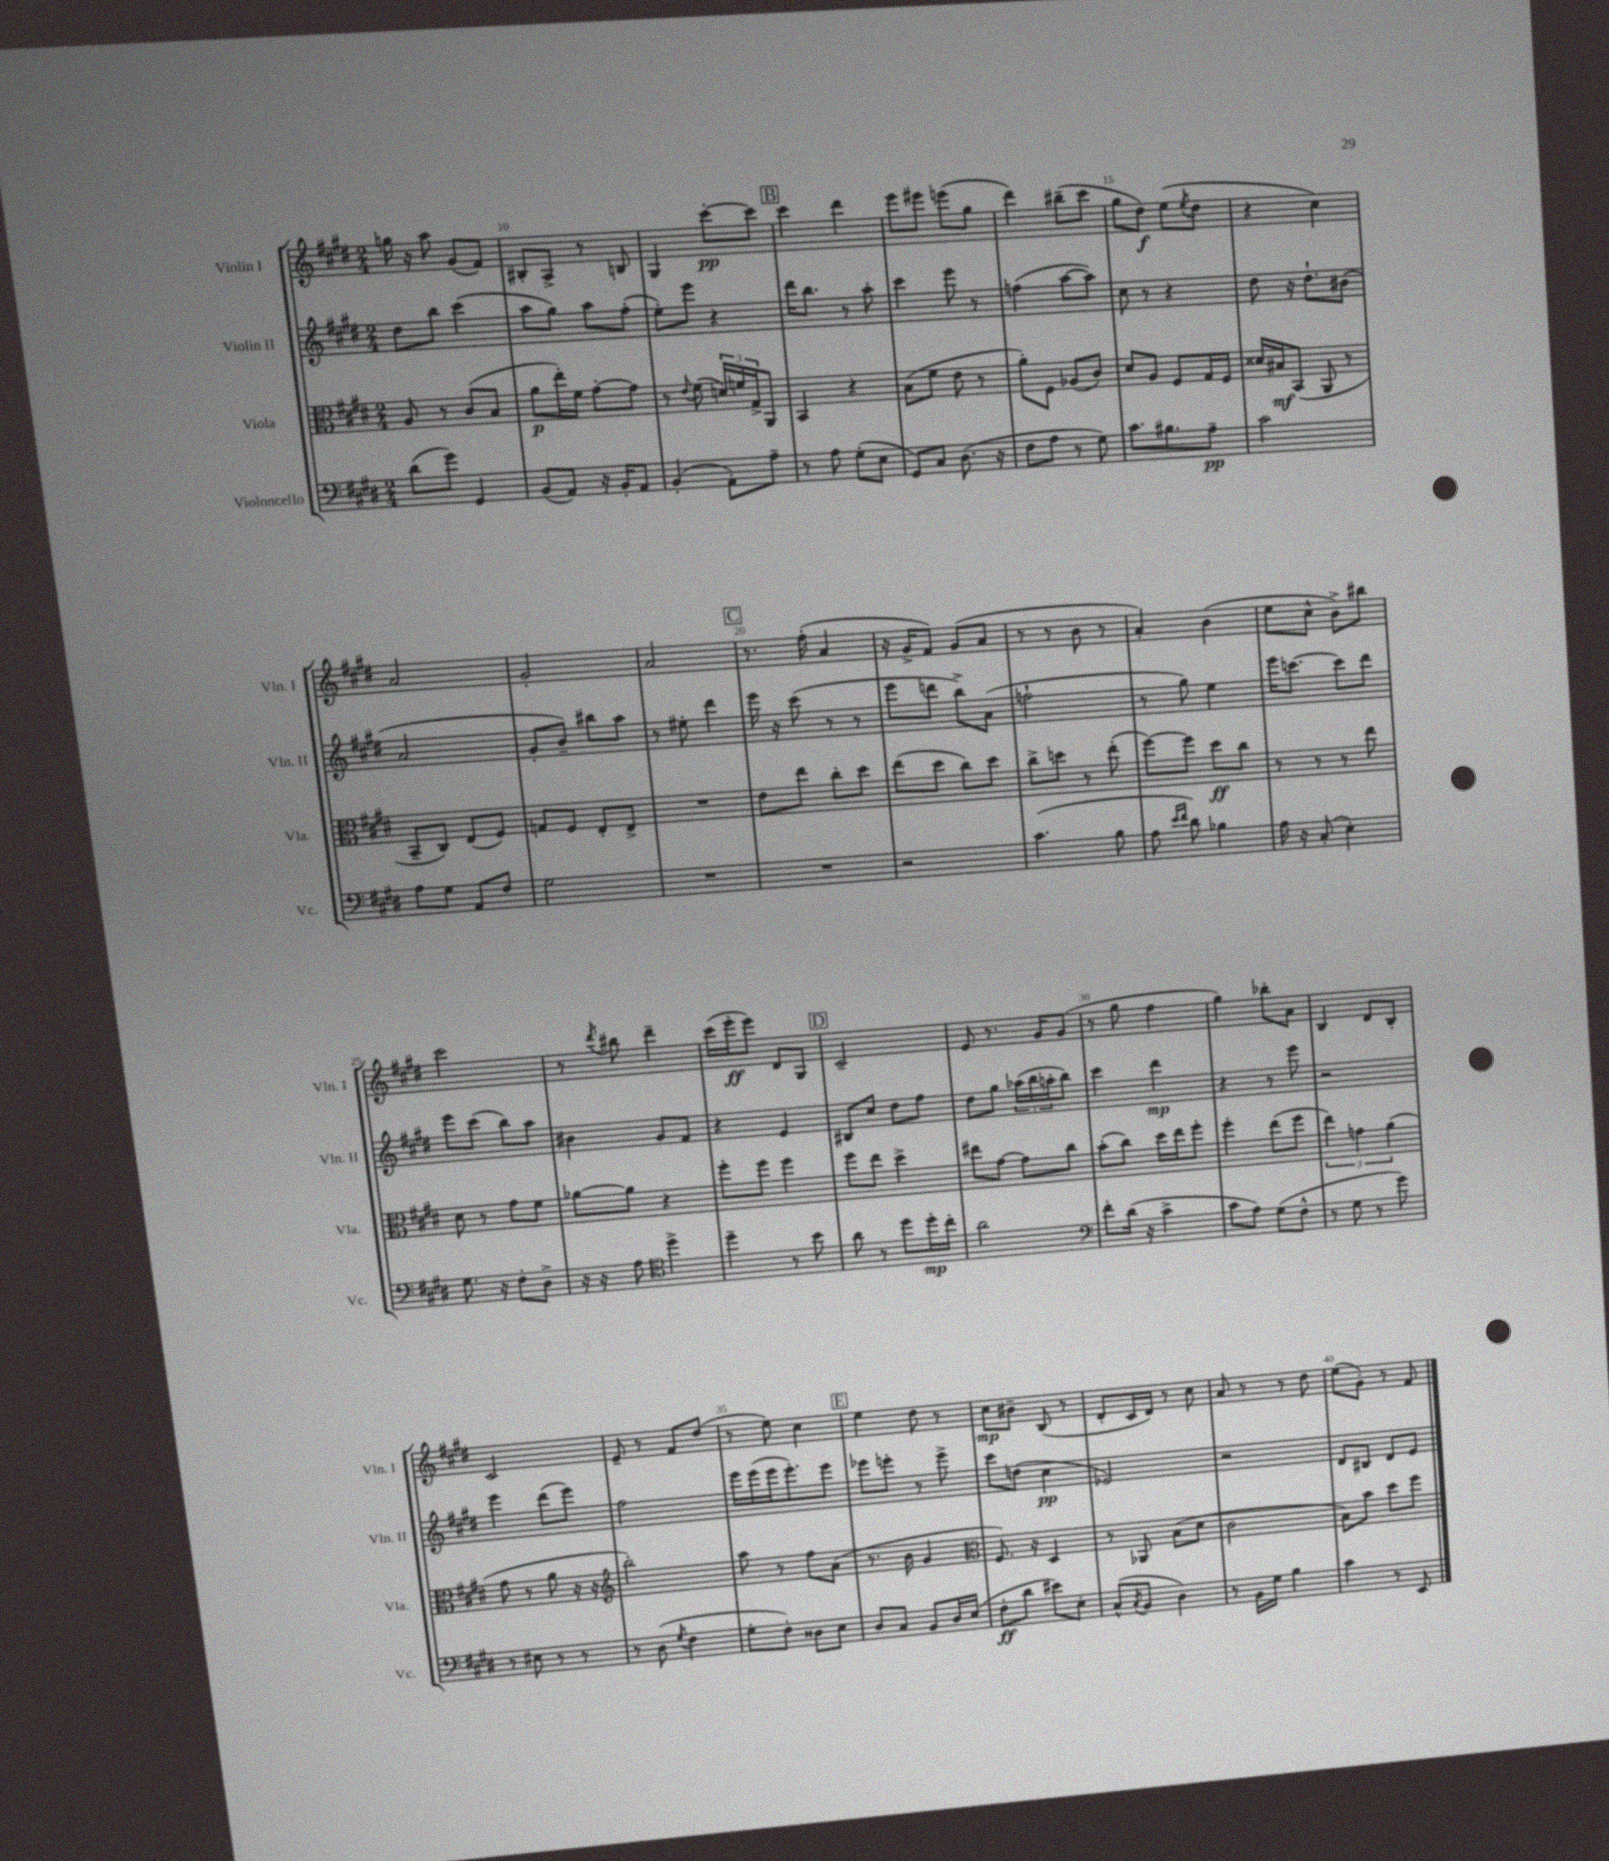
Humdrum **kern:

**kern	**kern	**kern	**kern
*staff4	*staff3	*staff2	*staff1
*clefF4	*clefC3	*clefG2	*clefG2
*k[f#c#g#d#]	*k[f#c#g#d#]	*k[f#c#g#d#]	*k[f#c#g#d#]
*M2/4	*M2/4	*M2/4	*M2/4
(8d#	8A	8dd#	16gg
.	.	.	16r
8g#)	8r	8bb	8aa
4GG#	(8c#	(4ccc#	(8g#
.	8B	.	8f#)
=	=	=	=
(8BB	8a	8aa	8B#'
8AA)	16ee')	8gg#)	8A^
.	16f#	.	.
16r	[8g#'	8aa	8r
16BB'	.	.	.
8AA	8g#]	(8ff#'	8B
=	=	=	=
(4BB'	8r	8ee')	4G#
.	8qqe	.	.
.	(8f#	8eee	.
8AA')	24d)	4r	[8ccc#'
.	24f	.	.
.	24G#^	.	.
8A~	8AA	.	8ccc#]
=	=	=	=
8r	4BB	16ddd#	4ccc#
.	.	8.bb	.
8A	.	.	.
(8G#'	4r	8r	4ddd#
8E	.	8aa'	.
=	=	=	=
8GG#)	(8B	4ccc#	8eee
8C#	8f#	.	8eee#
(8.D#	8e	8eee	(8eee
.	8r	8r	8gg#
16r	.	.	.
=	=	=	=
8F#	8a')	(4ff	4ddd#)
8A	8F#	.	.
8r	(8A-	[8aa	(8bb#~
8G#)	8c#)	8aa])	8ccc#
=	=	=	=
8.c#	8d#	8cc#	8gg#
.	8A	8r	8dd#)
8.B#	.	.	.
.	8F#	4r	(8ee
.	.	.	8qee
8A~	16G#	.	8dd#
.	16F#	.	.
=	=	=	=
2c#	16d##	8dd#	4r
.	16B#	.	.
.	(8BB	16r	.
.	.	8.dd#`	.
.	8AA	.	4cc#)
.	8r	(8b#	.
=	=	=	=
8A	8BB~	2a	2a
8G#	8C#)	.	.
8AA	(8E	.	.
8F#	8F#)	.	.
=	=	=	=
2G#	8G	8g#'	2g#'
.	8F#	8b~)	.
.	8E'	8bb#	.
.	8E^	8aa	.
=	=	=	=
2r	2r	8r	2a
.	.	8ee#'	.
.	.	4ddd#	.
=	=	=	=
2r	8e	16eee	8.r
.	.	16r	.
.	8ee	(8ccc#	.
.	.	.	(16ff#'
.	8cc#'	8r	4a
.	8dd#	8r	.
=	=	=	=
2r	(8ee	8eee	16r
.	.	.	16g#^
.	8dd#	8ddd	8f#)
.	8cc#)	8bb^)	(8g#
.	8dd#	(8a	8a
=	=	=	=
(4.c#	8cc#^	2ff`	8r
.	8dd	.	8r
.	8r	.	8b
8B	(8ee'	.	8r
=	=	=	=
8A	[8ff#)	8r	4a')
16qqe	.	.	.
16qqf#	.	.	.
8d#)	8ff#]	8gg#)	.
4B-	8dd#	4ee	(4b
.	8cc#	.	.
=	=	=	=
16A	8r	16eee	8ee
16r	.	[8.ccc	.
(8C#'	8r	.	8cc#^^
4E')	8r	8ccc]	8b^)
.	8ee	8ddd#	8bb#
=	=	=	=
8.G#	8d#	8eee	2ccc#
.	8r	(8ccc#	.
16r	.	.	.
8F#'	8g#	8bb)	.
8D#^	8f#	8aa	.
=	=	=	=
16r	[8a-	4b#	8r
16r	.	.	.
.	.	.	8qddd#
8A	8a-]	.	8bb#
*clefC4	*	*	*
4dd#^	4r	8g#	4ddd#~
.	.	8f#	.
=	=	=	=
4dd#~	8ff#'	4r	(16ccc#
.	.	.	16eee'
.	8ff#	.	8eee)
8r	4ff#	4e	8d#
8b	.	.	8G#
=	=	=	=
8a	8ff#	8B#	2c#~
8r	8ee	8cc#	.
8dd#	4dd#^	8dd#	.
16dd#'	.	8ff#	.
16cc#'	.	.	.
=	=	=	=
2a	8ee#	8dd#	8e
.	[8g#	8gg#	8.r
.	8g#]	(24aa-	.
.	.	24bb	.
.	.	.	16g#
.	.	24aa'	.
.	8cc#	8bb)	(8g#
=	=	=	=
*clefF4	*	*	*
8f#'	(8b'	4ccc#	8r
(16d#	8cc#)	.	8gg#
16r	.	.	.
4c#^	16dd#	4ddd#	4ff#
.	16ee	.	.
.	8ff#'	.	.
=	=	=	=
8c#	4ff#'	4r	4gg#)
8A)	.	.	.
(8G#	(8ee	8r	8bb-'
8F#^^	8ff#	8eee	8a
=	=	=	=
8r	6ee)	2r	4B
8G#	.	.	.
.	6g	.	.
8r	.	.	8d#
.	(6a	.	.
8g#)	.	.	8B'
=	=	=	=
8r	8g#	4eee	2c#
8E#	8r	.	.
8r	8a	(8ddd#	.
8r	16r	8eee)	.
.	16r	.	.
=	=	=	=
*	*clefG2	*	*
8r	2bb')	2ff#	8e~
(8D#	.	.	8r
8qG#	.	.	.
4F#	.	.	8f#
.	.	.	(8dd#
=	=	=	=
8G#'	8aa	16eee	8r
.	.	(16eee	.
8F#')	8r	16eee	8ee)
.	.	8.eee')	.
8D##	8ff#	.	4cc#
8E	(8a	8eee	.
=	=	=	=
8D#	8.r	8eee-	4ee
8C#	.	8eee'	.
.	16b	.	.
8BB	4g#	8r	8dd#
16D#	.	8eee^	8r
(16E	.	.	.
=	=	=	=
*	*clefC3	*	*
8F#'	8.F#)	8ccc#	8cc#
8d#	.	(8dd	8b#~
.	16r	.	.
8e#)	4D#	4cc#	(8B
8E'	.	.	8r
=	=	=	=
(8C#^^	8r	2e-)	8d#'
8qC#	.	.	.
8BB	8AA-	.	16c#
.	.	.	16d#)
4D#)	(8B	.	8r
.	8d#	.	8cc#
=	=	=	=
8r	2c#	2r	8a
16BB	.	.	8r
16G#	.	.	.
4B	.	.	8r
.	.	.	8dd#
=	=	=	=
4c#	8B)	8d#	(8ee
.	8b	8B#	8g#')
8r	8dd#	8d#	8r
8EE	8ff#	8e	8f#
==	==	==	==
*-	*-	*-	*-
